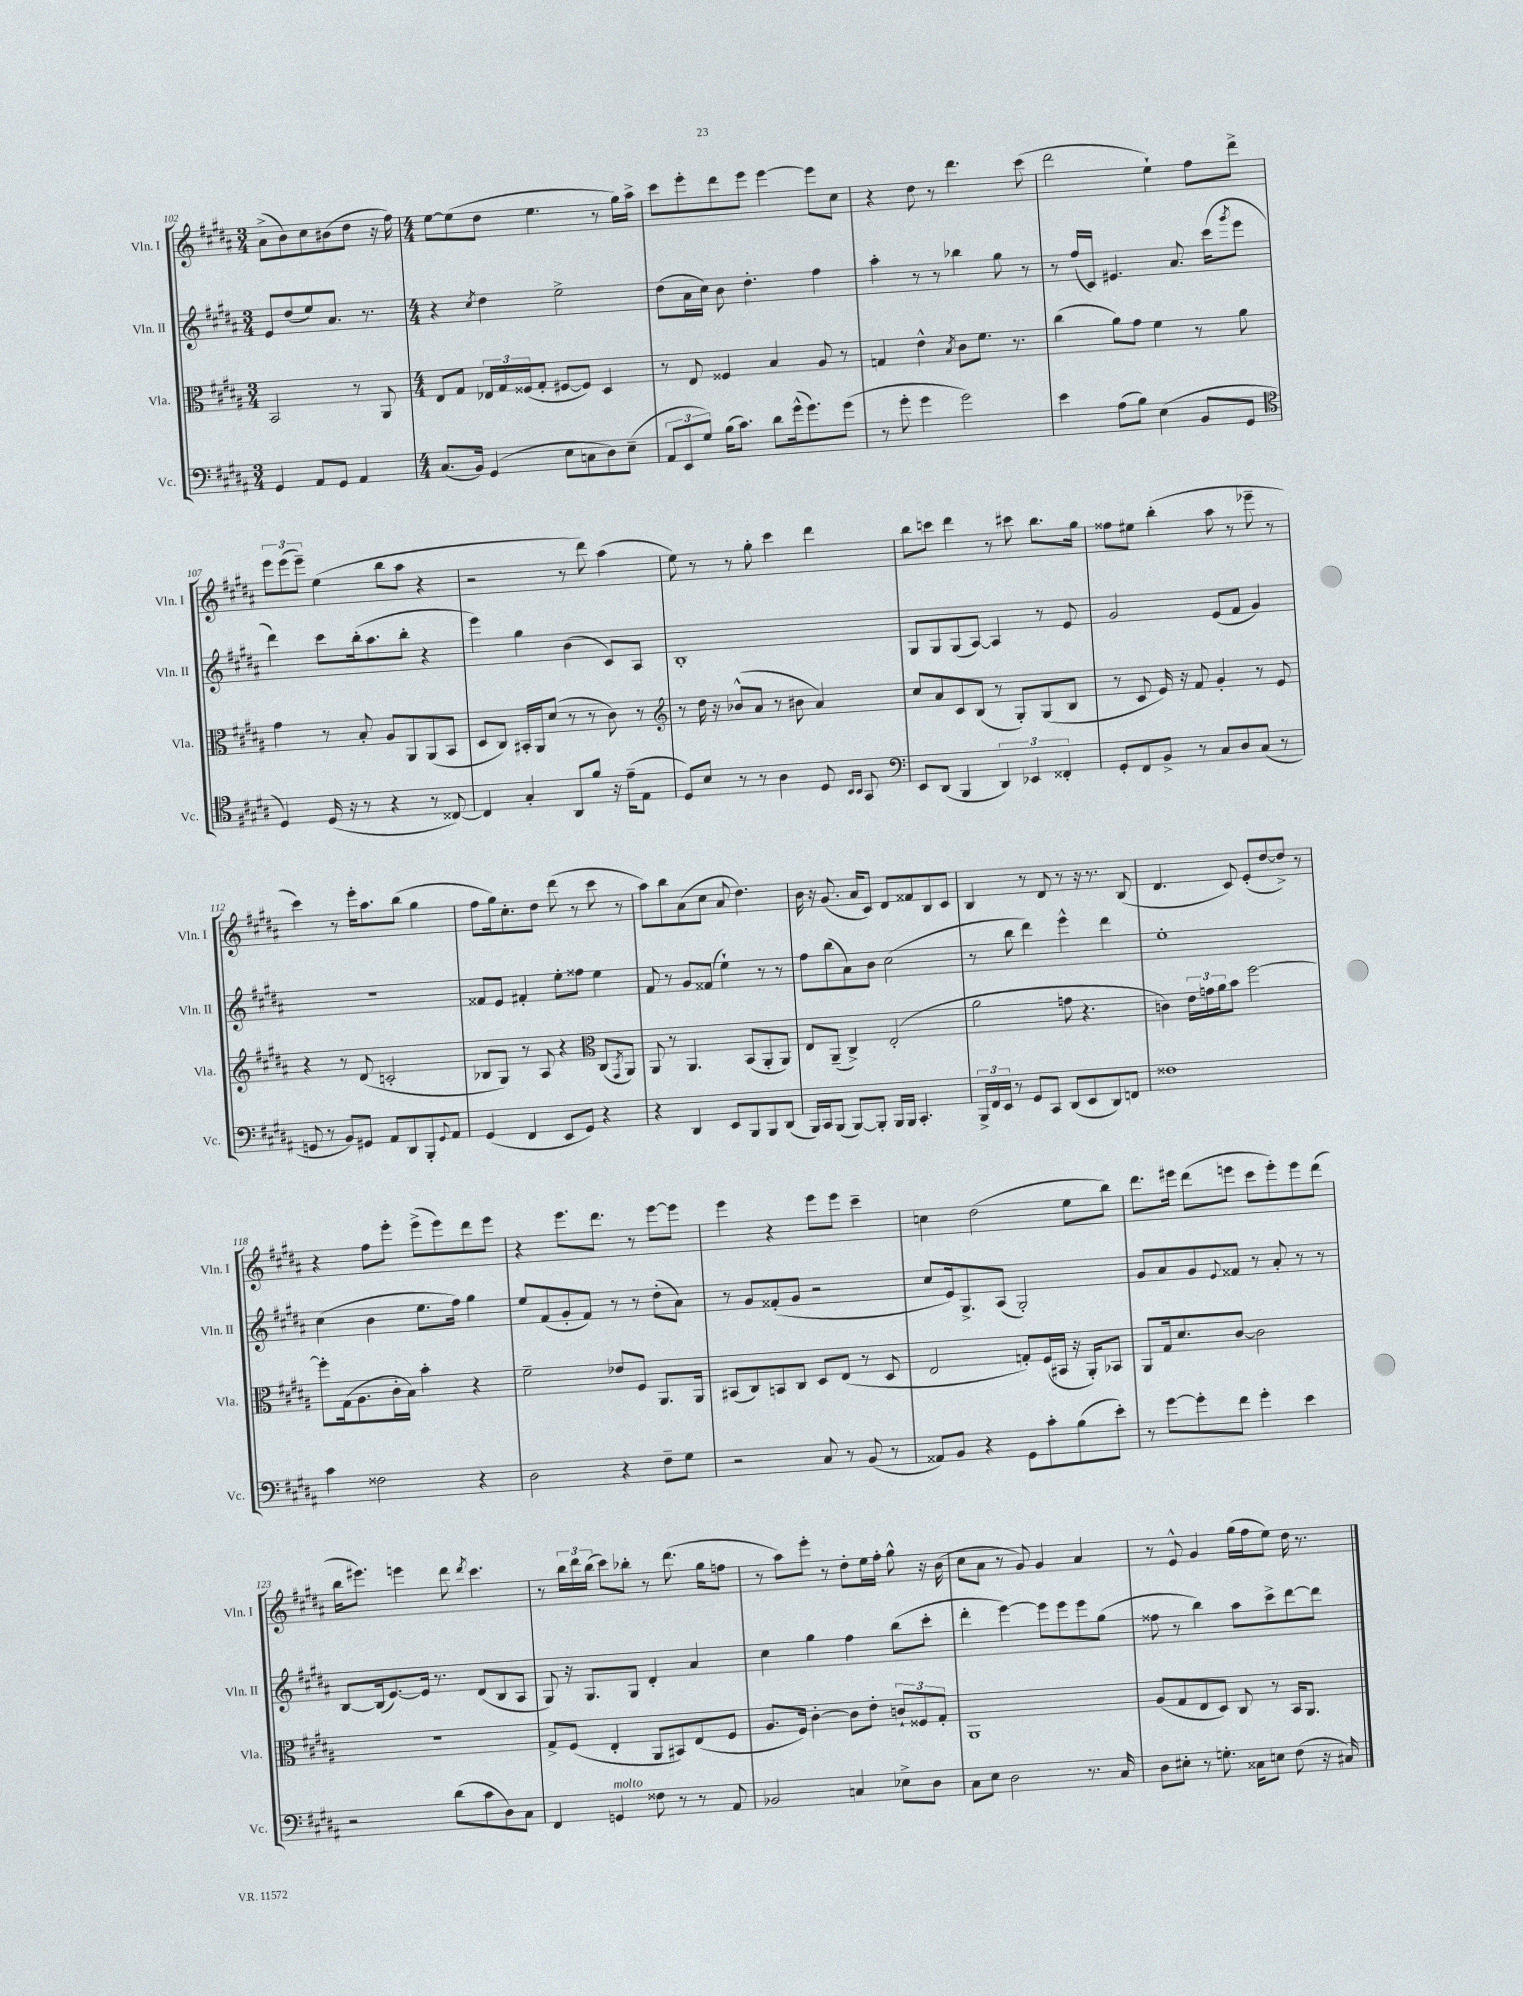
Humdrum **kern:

**kern	**kern	**kern	**kern
*part4	*part3	*part2	*part1
*staff4	*staff3	*staff2	*staff1
*I"Vc.	*I"Vla.	*I"Vln. II	*I"Vln. I
*I'Vc.	*I'Vla.	*I'Vln. II	*I'Vln. I
*clefF4	*clefC3	*clefG2	*clefG2
*k[f#c#g#d#a#]	*k[f#c#g#d#a#]	*k[f#c#g#d#a#]	*k[f#c#g#d#a#]
*M3/4	*M3/4	*M3/4	*M3/4
=102	=102	=102	=102
4GG#/	2BB/	8e/L	(8a#^\L
.	.	(8dd#/	8b\)
8AA#/L	.	8ee/)	8cc#\
8GG#/J	.	8.a#/J	(8b#X\
4AA#/	8r	.	8dd#\J
.	.	8.r	.
.	8AA#/	.	16r
.	.	.	16ff#\)
=103	=103	=103	=103
*M4/4	*M4/4	*M4/4	*M4/4
(8.C#/L	8E/L	4r	[8ee\L
.	8G#/J	.	(8ee\]
16BB/Jk)	.	.	.
.	.	8qcc#/	.
(4GG#/	24E-X/LL	4dd#\	8dd#\J
.	24G#/	.	.
.	(24F##X/J	.	.
.	8G#'/J	.	4.ee\
8E\L	[8F#X/L	2ee^\	.
8Cn\	8F#/J])	.	.
8D#\)	4D#/	.	8r
(8E~\J	.	.	16gg#\LL)
.	.	.	16aa#^\JJ
=104	=104	=104	=104
12AA#/L	8r	(8dd#\L	8ccc#\L
12EE/	.	.	.
.	8E/	16a#\L	8eee'\
12G#/J)	.	.	.
.	.	16cc#\JJ)	.
(16B\KL	4F##X/	8b\	8ddd#\
8.c#\J)	.	.	.
.	.	4.dd#'\	8eee\J
8d#\L	4B/	.	[4eee\
(16g#^^\k	.	.	.
8.g#\)	.	.	.
.	8A#/	4ff#\	8eee\L]
(8g#\J	8r	.	8cc#\J
=105	=105	=105	=105
8r	4Gn/	4aa#'\	4r
8g#'\	.	.	.
4g#\	4e^^\	8r	8dd#\
.	.	8r	8r
.	8qB/	.	.
2g#\)	8c#\L	4bb-X\	4.ddd#\
.	8.f#\J	.	.
.	.	8gg#\	.
.	8.r	.	.
.	.	8r	(8ccc#\
=106	=106	=106	=106
4e\	(4cc#\	8r	2ddd#\
.	.	(16ff#/LL	.
.	.	16c#/JJ)	.
(8A#\L	8a#\L)	4.e#X/	.
8B\J)	8g#\J	.	.
(4E\	4f#\	.	4ee`\)
.	.	8.a#/	.
8BB/L	8r	.	8ff#\L
.	.	(16ccc#\KL	.
.	.	8qggg#/	.
8GG#/J	8a#\	8eee\J	8ddd#^\J
!!LO:LB:g=z
=107	=107	=107	=107
*clefC4	*	*	*
4D#/)	4g#\	4ddd#\)	12eee\L
.	.	.	(12eee\
.	.	.	12eee~\J)
(16D#/	8r	8ccc#\L	(4ee\
16r	.	.	.
8r	8B'/	(16bb'\k	.
.	.	8.aa#\	.
4r	8A#/L	.	8bb\L
.	8AA#/	8bb'\J	8aa#\J
8r	(8AA#/	4r	4r
[8C##X/)	8BB/J	.	.
=108	=108	=108	=108
4C##/]	8D#/L	4eee\)	2r
.	8C#/J)	.	.
4G#'/	16BB#X'/LL	4gg#\	.
.	16AA#/J	.	.
.	(8d#/J	.	.
8AA#/L	8r	(4b\	8r
8f#/J	8r	.	8ddd#\)
16r	8c#\)	8c#/L)	(4aa#\
(16e~\KL	.	.	.
8E\J	8r	8A#/J	.
=109	=109	=109	=109
*	*clefG2	*	*
8D#/L)	8r	1B'	8ee\)
8B/J	16dd#\	.	8r
.	16r	.	.
8r	(8b-X^^/L	.	8r
8r	8a#/J	.	8gg#'\
4A#\	8r	.	4ccc#\
.	8b#X\	.	.
8D#/	4a#/)	.	4ddd#\
16qqBB/LL	.	.	.
16qqBB/JJ	.	.	.
8GG#/	.	.	.
=110	=110	=110	=110
*clefF4	*	*	*
8EE/L	8cc#/L	8G#/L	8bb\L
(8DD#/J	8a#/	8G#/	8cccn\J
4BBB/	8c#/	(8G#/	4ddd#\
.	(8B/J	[8A#/J)	.
6DD#/)	8r	4A#/]	8r
.	8G#'/L)	.	8ccc#X\
6EE-X/	.	.	.
.	(8G#/	8r	8.bb\L
6FF##X'/	.	.	.
.	8B/J	8e/	.
.	.	.	16gg#\Jk
=111	=111	=111	=111
8GG#'/L	8r	2g#/	8ff##X\L
8FF#/	8c#/	.	8ee#X\J
8BB^/J	16e/)	.	(4bb'\
.	16r	.	.
8r	8f#/	.	.
8C#/L	4g#'/	(8e/L	8aa#\
8D#/	.	8f#/J	8r
(8C#/J	8r	4g#/)	8eee-X~\
8r	8e/	.	8r
!!LO:LB:g=z
=112	=112	=112	=112
8GGn/	4r	1r	4ccc#\)
8r	.	.	.
8BB/L)	8r	.	8r
8GG#X/J	(8d#/	.	16eee'\KL
.	.	.	8.aa#\
8AA#/L	2cn'/	.	.
8DD#/	.	.	(8bb\J
8BBB'/	.	.	4gg#\
8qqGG#/	.	.	.
8AA#/J	.	.	.
=113	=113	=113	=113
(4GG#/	8B-X/L	8f##X/L	8ff#\L
.	8G#/J)	8e/J	16gg#\k)
.	.	.	8.cc#'\
4FF#/	8r	4f#X'/	.
.	8A#/	.	8dd#\J
8EE/L	4r	8ee'\L	(8ddd#\
8GG#/J)	.	8ff##X\J	8r
*	*clefC3	*	*
4r	(8C#/L	4ee\	8ccc#\
.	8qGG#/	.	.
.	8AA#/J)	.	8r
=114	=114	=114	=114
4r	8AA#/	8f#/	8aa#\L)
.	8r	8r	8bb\
4DD#/	4.AA#/	8g#/L	(8a#\
.	.	(8f##X/J	8cc#\J
8EE/L	.	4ee`\)	8a#/
8BBB/	(8BB/L	.	4.dd#\)
8BBB/	8AA#'/	8r	.
(8DD#/J	8AA#/J)	8r	.
=115	=115	=115	=115
16BBB/LL)	8E/L	8ff#\L	16b\
16CC#/J	.	.	16r
(8BBB/J	(8AA#~/J	(8bb\	(8.g#/
[8BBB/L)	4C#^/)	8a#\)	.
.	.	.	16a#/KL
8BBB'/J]	.	8b\J	8c#/J)
16BBB/LL	(2E'/	(2cc#\	8d#/L
16BBB/JJ	.	.	.
4.CC#'/	.	.	8f##X/
.	.	.	8B/
.	.	.	8c#/J
=116	=116	=116	=116
24BBB^/LL	2a#\	8r	4B/
24FF#/	.	.	.
24EE/JJ	.	.	.
8r	.	8bb\	.
8GG#/L	.	4ddd#\)	8r
8CC#/J	.	.	8d#/
(8DD#/L	8gn\	4eee^^\	8r
8EE/	4.r	.	16r
.	.	.	8.r
8DD#/)	.	4ddd#\	.
8FFn/J	.	.	(8B/
=117	=117	=117	=117
1F##X	4cn\)	1ee'	4.d#/
.	24e\LL	.	.
.	24gn\	.	.
.	24a#\J	.	.
.	8b\J	.	8c#/)
.	[2ff#\	.	(8e'/L
.	.	.	[8dd#/
.	.	.	8dd#^/J])
.	.	.	8r
!!LO:LB:g=z
=118	=118	=118	=118
4c#\	8ff#'\L]	(4cc#\	4r
.	(16G#\k	.	.
.	8.A#\	.	.
2F##X\	.	4b\	8ff#\L
.	16c#'\L	.	8eee'\J
.	16B\JJ)	.	.
.	4b'\	8.ee\L	(8eee^\L
.	.	.	8eee\)
.	.	16ff#\Jk)	.
4r	4r	4gg#\	8ddd#\
.	.	.	8eee\J
=119	=119	=119	=119
2D#\	2f#~\	8ee/L	4r
.	.	(8f#/	.
.	.	8g#'/	8.eee\L
.	.	8f#/J)	.
.	.	.	8.ddd#\J
4r	8e-X/L	8r	.
.	8F#/J	8r	8r
8F#~\L	8.AA#/L	(8dd#'\L	[8eee\L
8G#\J	.	8a#\J)	8eee\J]
.	16AA#/Jk	.	.
=120	=120	=120	=120
2r	(8BB#X/L	8r	4eee\
.	8C#/)	8g#/L	.
.	8BBn/	(8f##X'/	4r
.	8C#/J	8g#/J	.
8C#/	8D#/L	2r	8eee\L
8r	(8E/J	.	8eee\J
(8BB/	8r	.	4ccc#~\
8r	8D#/	.	.
=121	=121	=121	=121
8AA##X/L)	2E/	8cc#/L	4ccn\
8BB/J	.	16e/k)	.
.	.	8.G#^/	.
4r	.	.	(2dd#\
.	.	(8A#/J	.
8GG#\L	8Gn'/L)	2G#'/)	.
8c#'\	(16F#/L	.	.
.	16BB#X/JJ	.	.
(8B\	16r	.	8ee\L
.	16AA#'/KL)	.	.
8e'\J)	8BB-X/J	.	8bb\J)
=122	=122	=122	=122
8r	8AA#/L	8g#/L	8.ddd#\L
[8g#\L	16G#/k	8a#/	.
.	8.d#/	.	16eee#X\Jk
8g#'\]	.	8g#/	(8ddd#\L
.	.	8qqe/	.
8f#\J	[8c#/J	8f##X/J	8eeen\J
4g#'\	2c#\]	8r	8ccc#\L
.	.	8a#'/	8eee'\)
4e\	.	8r	8eee\
.	.	8r	(8ddd#\J
!!LO:LB:g=z
=123	=123	=123	=123
2r	1r	[8B/L	16bb\KL
.	.	.	8.eee#X\J)
.	.	(16B/k]	.
.	.	[8.e/)	.
.	.	.	4eeen\
.	.	16e/Jk]	.
.	.	8.r	.
(8d#\L	.	.	8ddd#\
.	.	.	8qddd#/
8c#\	.	(8d#/L	4.ccc#\
8D#\)	.	8B/	.
8C#\J	.	8A#/J	.
=124	=124	=124	=124
4FF#/	8G#^/L	8G#/)	8r
.	(8F#/J	16r	24bb\LL
.	.	.	24ddd#\
.	.	8.G#/L	.
.	.	.	(24bb\JJ
!LO:TX:a:i:t=molto	!	!	!
4GGn/	4E'/	.	8ccc#\L)
.	.	8G#/J	8bb-X'\J
8F##X\	8AA#/L	4d#'/	8r
8r	8BB#X/)	.	(8.ddd#\
8r	(8E/	4a#/	.
.	.	.	16gg#\KL
8AA#/	8F#/J	.	8ffn\J
=125	=125	=125	=125
2BB-X/	8.A#/L	4cc#\	8r
.	.	.	8aa#\L)
.	16F#/Jk)	.	.
.	[4c#'\	4gg#\	8eee'\J
.	.	.	8r
4Cn/	8c#\L]	4ff#\	8dd#'\L
.	8e'\J	.	16ee\L
.	.	.	16ff#'\JJ
8E-X^\L	12cn`/L	(8bb\L	8gg#^^\
.	12F##X/	.	.
8D#\J	.	8ccc#'\J	16r
.	12G#'/J	.	.
.	.	.	(16b\
=126	=126	=126	=126
8C#\L	1AA#	4ddd#'\	8cc#\L
8E\J	.	.	8a#\J
2D#\	.	[4eee\)	8r
.	.	.	8g#/)
.	.	8eee\L]	4g#/
.	.	8eee\	.
8.r	.	8eee\	4a#/
.	.	(8gg#\J	.
16C#/	.	.	.
=127	=127	=127	=127
8D#\L	(8A#/L	8ff##X\	8r
8E#X'\J	8G#/	8r	8e^^/
8r	8E/	4bb\)	4g#/
8.Gn'\	8D#/J)	.	.
.	8C#/	8aa#\L	(16gg#\LL
16C##X\KL	.	.	16ff#\J
8En\J	8r	8ccc#^\	8ee\J)
(8F#\	16BB/KL	[8ddd#\	16dd#\
.	8.AA#/J	.	8.r
16r	.	8ddd#\J]	.
16C#X/)	.	.	.
==	==	==	==
*-	*-	*-	*-
